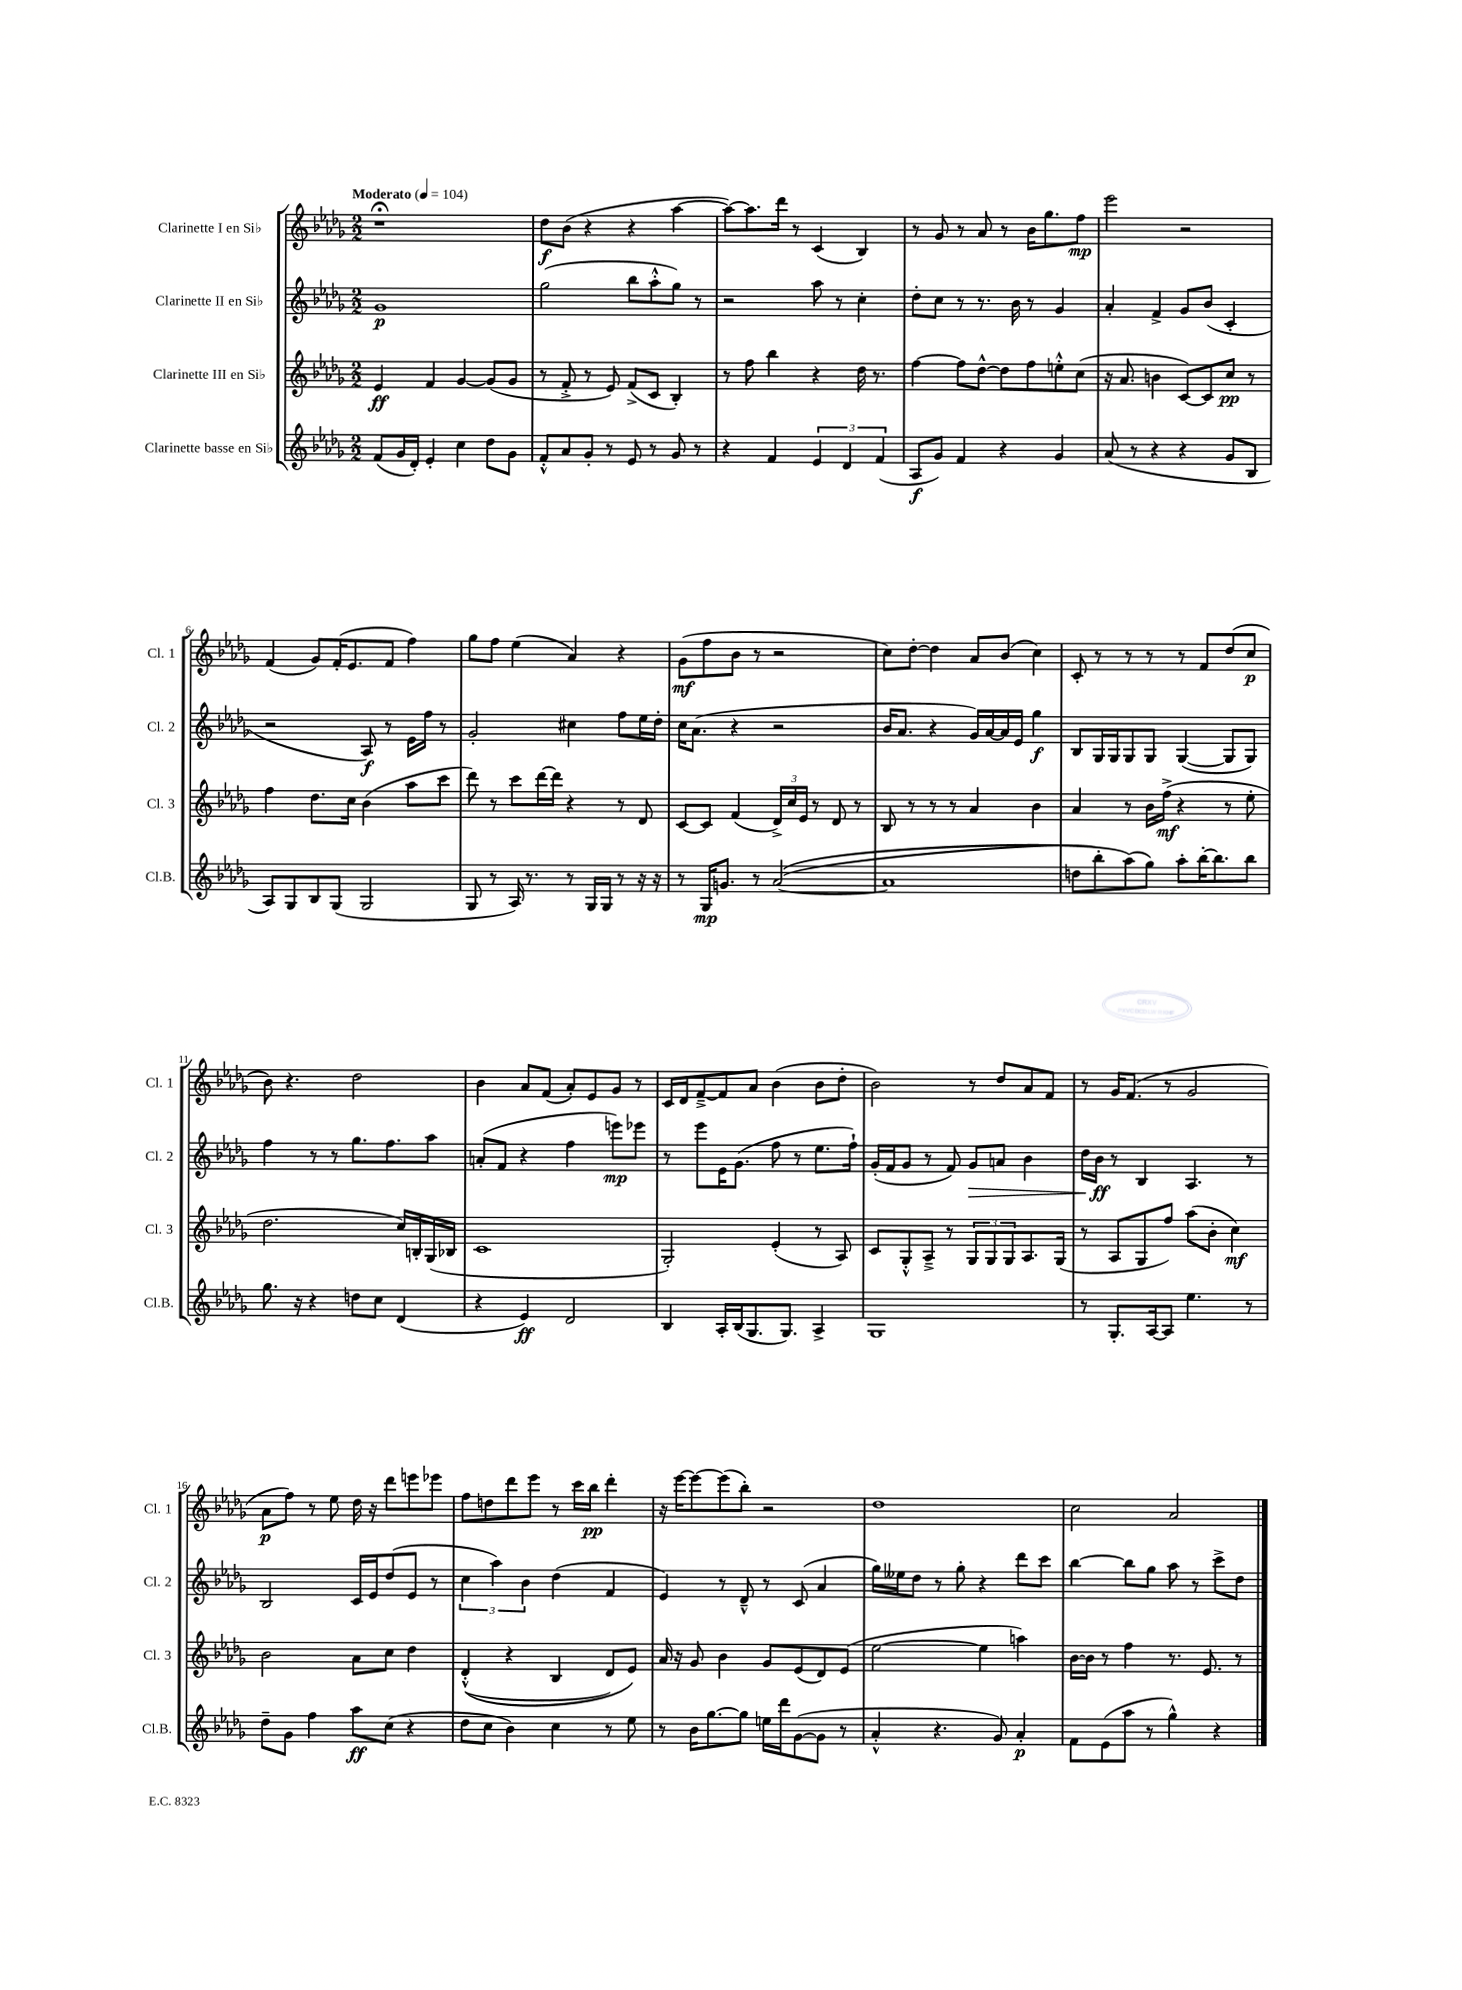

**kern	**dynam	**kern	**dynam	**kern	**dynam	**kern	**dynam
*part4	*part4	*part3	*part3	*part2	*part2	*part1	*part1
*staff4	*staff4	*staff3	*staff3	*staff2	*staff2	*staff1	*staff1
*I"Clarinette basse en Si♭	*	*I"Clarinette III en Si♭	*	*I"Clarinette II en Si♭	*	*I"Clarinette I en Si♭	*
*I'Cl.B.	*	*I'Cl. 3	*	*I'Cl. 2	*	*I'Cl. 1	*
*clefG2	*	*clefG2	*	*clefG2	*	*clefG2	*
*k[b-e-a-d-g-]	*	*k[b-e-a-d-g-]	*	*k[b-e-a-d-g-]	*	*k[b-e-a-d-g-]	*
*M2/2	*	*M2/2	*	*M2/2	*	*M2/2	*
*MM104	*	*MM104	*	*MM104	*	*MM104	*
=1	=1	=1	=1	=1	=1	=1	=1
!	!	!	!	!	!	!LO:TX:a:B:t=Moderato	!
(8f/L	.	4e-/	ff	1g-	p	1r;<	.
16g-/L	.	.	.	.	.	.	.
16d-'/JJ)	.	.	.	.	.	.	.
4e-'/	.	4f/	.	.	.	.	.
4cc\	.	[4g-/	.	.	.	.	.
8dd-\L	.	(8g-/L]	.	.	.	.	.
8g-\J	.	8g-/J	.	.	.	.	.
=2	=2	=2	=2	=2	=2	=2	=2
8f'^^/L	.	8r	.	(2gg-\	.	8dd-\L	f
8a-/	.	8f'^/	.	.	.	(8b-\J	.
8g-'/J	.	8r	.	.	.	4r	.
8r	.	8e-/)	.	.	.	.	.
8e-/	.	(8f^/L	.	8bb-\L	.	4r	.
8r	.	8c/J	.	8aa-'^^\	.	.	.
8g-/	.	4B-'/)	.	8gg-\J)	.	[4aa-\	.
8r	.	.	.	8r	.	.	.
=3	=3	=3	=3	=3	=3	=3	=3
4r	.	8r	.	2r	.	8aa-\L_)	.
.	.	8ff\	.	.	.	8.aa-\]	.
4f/	.	4bb-\	.	.	.	.	.
.	.	.	.	.	.	16ddd-\Jk	.
.	.	.	.	.	.	8r	.
6e-/	.	4r	.	8aa-\	.	(4c/	.
.	.	.	.	8r	.	.	.
6d-/	.	.	.	.	.	.	.
.	.	16dd-\	.	4cc'\	.	4B-/)	.
.	.	8.r	.	.	.	.	.
(6f/	.	.	.	.	.	.	.
=4	=4	=4	=4	=4	=4	=4	=4
8A-/L	f	[4ff\	.	8dd-'\L	.	8r	.
8g-/J)	.	.	.	8cc\J	.	8g-/	.
4f/	.	8ff\L]	.	8r	.	8r	.
.	.	[8dd-^^\J	.	8.r	.	8a-/	.
4r	.	8dd-\L]	.	.	.	8r	.
.	.	.	.	16b-\	.	.	.
.	.	8ff\	.	8r	.	16b-\KL	.
.	.	.	.	.	.	8.gg-\	.
4g-/	.	8een'^^\	.	4g-/	.	.	.
.	.	(8cc\J	.	.	.	8ff\J	mp
=5	=5	=5	=5	=5	=5	=5	=5
(8a-/	.	16r	.	4a-'/	.	2eee-\	.
.	.	8.a-/	.	.	.	.	.
8r	.	.	.	.	.	.	.
4r	.	4bn\	.	4f^/	.	.	.
4r	.	[8c/L)	.	8g-/L	.	2r	.
.	.	8c/]	.	(8b-/J	.	.	.
8g-/L	.	8cc/J	pp	4c'/	.	.	.
8B-/J	.	8r	.	.	.	.	.
!!LO:LB:g=z
=6	=6	=6	=6	=6	=6	=6	=6
8A-/L)	.	4ff\	.	2r	.	(4f/	.
8G-/	.	.	.	.	.	.	.
8B-/	.	8.dd-\L	.	.	.	8g-/L)	.
(8G-/J	.	.	.	.	.	(16f'/K	.
.	.	16cc\Jk	.	.	.	8.e-/	.
2G-/	.	(4b-\	.	8A-/)	f	.	.
.	.	.	.	8r	.	8f/J	.
.	.	8aa-\L	.	16e-\LL	.	4ff\)	.
.	.	.	.	16ff\JJ	.	.	.
.	.	8ccc\J	.	8r	.	.	.
=7	=7	=7	=7	=7	=7	=7	=7
8G-/	.	8ddd-\)	.	2g-'/	.	8gg-\L	.
8r	.	8r	.	.	.	8ff\J	.
16A-/)	.	8ccc\L	.	.	.	(4ee-\	.
8.r	.	.	.	.	.	.	.
.	.	[16ddd-\L	.	.	.	.	.
.	.	16ddd-\JJ]	.	.	.	.	.
8r	.	4r	.	4cc#X\	.	4a-/)	.
16G-/LL	.	.	.	.	.	.	.
16G-/JJ	.	.	.	.	.	.	.
8r	.	8r	.	8ff\L	.	4r	.
16r	.	8d-/	.	16ee-\L	.	.	.
16r	.	.	.	16dd-'\JJ	.	.	.
=8	=8	=8	=8	=8	=8	=8	=8
8r	.	[8c/L	.	16cc\KL	.	(8g-\L	mf
.	.	.	.	(8.a-\J	.	.	.
16G-/KL	mp	8c/J]	.	.	.	8ff\	.
8.gn/J	.	.	.	.	.	.	.
.	.	(4f/	.	4r	.	8b-\J	.
8r	.	.	.	.	.	8r	.
(([2a-/	.	24d-^/LL)	.	2r	.	2r	.
.	.	24cc/	.	.	.	.	.
.	.	24e-/JJ	.	.	.	.	.
.	.	8r	.	.	.	.	.
.	.	8d-/	.	.	.	.	.
.	.	8r	.	.	.	.	.
=9	=9	=9	=9	=9	=9	=9	=9
1a-]	.	8B-/	.	16b-/KL	.	8cc\L)	.
.	.	.	.	8.a-/J	.	.	.
.	.	8r	.	.	.	[8dd-'\J	.
.	.	8r	.	4r	.	4dd-\]	.
.	.	8r	.	.	.	.	.
.	.	4a-/	.	16g-/LL)	.	8a-/L	.
.	.	.	.	[16a-/	.	.	.
.	.	.	.	16a-/]	.	(8b-/J	.
.	.	.	.	16e-/JJ	.	.	.
.	.	4b-\	.	4gg-\	f	4cc\)	.
=10	=10	=10	=10	=10	=10	=10	=10
8ddn\L	.	4a-/	.	8B-/L	.	8c'/	.
8bb-'\)	.	.	.	16G-/L	.	8r	.
.	.	.	.	16G-/J	.	.	.
(8aa-\)	.	8r	.	8G-/	.	8r	.
8gg-\J)	.	16b-\LL	.	8G-/J	.	8r	.
.	.	(16ff^\JJ	mf	.	.	.	.
8aa-'\L	.	4r	.	([4G-/	.	8r	.
[16bb-'\K	.	.	.	.	.	8f/L	.
8.bb-\]	.	.	.	.	.	.	.
.	.	8r	.	8G-/L]	.	(8dd-/	.
8bb-\J	.	8ee-'\	.	8G-/J)	.	8cc/J	p
!!LO:LB:g=z
=11	=11	=11	=11	=11	=11	=11	=11
8.gg-\	.	2.dd-\	.	4ff\	.	8b-\)	.
.	.	.	.	.	.	4.r	.
16r	.	.	.	.	.	.	.
4r	.	.	.	8r	.	.	.
.	.	.	.	8r	.	.	.
8ddn\L	.	.	.	8.gg-\L	.	2dd-\	.
8cc\J	.	.	.	.	.	.	.
.	.	.	.	8.ff\	.	.	.
(4d-/	.	16cc/LL)	.	.	.	.	.
.	.	16Bn'/	.	.	.	.	.
.	.	(16G-/	.	8aa-\J	.	.	.
.	.	16B-X/JJ	.	.	.	.	.
=12	=12	=12	=12	=12	=12	=12	=12
4r	.	1c	.	(8an'/L	.	4b-\	.
.	.	.	.	8f/J	.	.	.
4e-/)	ff	.	.	4r	.	8a-/L	.
.	.	.	.	.	.	(8f/J	.
2d-/	.	.	.	4ff\	.	8a-'/L)	.
.	.	.	.	.	.	8e-/	.
.	.	.	.	8eeen\L)	mp	8g-/J	.
.	.	.	.	8eee-X\J	.	8r	.
=13	=13	=13	=13	=13	=13	=13	=13
4B-/	.	2G-'/)	.	8r	.	16c/LL	.
.	.	.	.	.	.	16d-/J	.
.	.	.	.	8eee-\L	.	[8f~^/	.
16A-'/LL	.	.	.	16e-\K	.	8f/]	.
(16B-/J	.	.	.	(8.g-\J	.	.	.
8.G-/	.	.	.	.	.	8a-/J	.
.	.	(4e-'/	.	8ff\	.	(4b-\	.
8.G-/J)	.	.	.	.	.	.	.
.	.	.	.	8r	.	.	.
4A-^/	.	8r	.	8.ee-\L	.	8b-\L	.
.	.	8A-/)	.	.	.	8dd-'\J	.
.	.	.	.	16ff`\Jk)	.	.	.
=14	=14	=14	=14	=14	=14	=14	=14
1G-	.	8c/L	.	(16g-'/LL	.	2b-\)	.
.	.	.	.	16f/J	.	.	.
.	.	8G-'^^/	.	8g-/J	.	.	.
.	.	8A-~^/J	.	8r	.	.	.
.	.	8r	.	8f/)	.	.	.
!	!	!	!	!	!LO:HP:b	!	!
.	.	12G-/L	.	8g-/L	>	8r	.
.	.	12G-/	.	.	.	.	.
.	.	.	.	8an/J	.	8dd-/L	.
.	.	12G-/	.	.	.	.	.
.	.	8.A-/	.	4b-\	.	8a-/	.
.	.	.	.	.	.	8f/J	.
.	.	(16G-/Jk	.	.	.	.	.
=15	=15	=15	=15	=15	=15	=15	=15
8r	.	8r	.	16dd-\LL	.	8r	.
.	.	.	.	16b-\JJ	ff	.	.
8.G-'/L	.	8A-/L	.	8r	]	16g-/KL	.
.	.	.	.	.	.	(8.f/J	.
.	.	8G-/	.	4B-/	.	.	.
[16A-/k	.	.	.	.	.	.	.
8A-/J]	.	8ff/J)	.	.	.	8r	.
4.ee-\	.	(8aa-\L	.	4.A-/	.	2g-/	.
.	.	8b-'\J	.	.	.	.	.
.	.	4cc\)	mf	.	.	.	.
8r	.	.	.	8r	.	.	.
!!LO:LB:g=z
=16	=16	=16	=16	=16	=16	=16	=16
8dd-~\L	.	2b-\	.	2B-/	.	8a-\L	p
8g-\J	.	.	.	.	.	8ff\J)	.
4ff\	.	.	.	.	.	8r	.
.	.	.	.	.	.	8ee-\	.
8aa-\L	ff	8a-\L	.	16c/LL	.	16dd-\	.
.	.	.	.	16e-/J	.	16r	.
(8cc\J	.	8cc\J	.	(8dd-/	.	8ddd-\L	.
4r	.	4dd-\	.	8e-/J	.	8eeen\	.
.	.	.	.	8r	.	8eee-X\J	.
=17	=17	=17	=17	=17	=17	=17	=17
8dd-\L	.	((4d-'^^/	.	6cc\	.	8ff\L	.
8cc\J	.	.	.	.	.	8ddn\	.
.	.	.	.	6aa-\)	.	.	.
4b-\)	.	4r	.	.	.	8ddd-\	.
.	.	.	.	6b-\	.	.	.
.	.	.	.	.	.	8eee-\J	.
4cc\	.	4B-/	.	(4dd-\	.	8r	.
.	.	.	.	.	.	16ccc\LL	.
.	.	.	.	.	.	16bb-\JJ	pp
8r	.	8d-/L)	.	4f/	.	4ddd-'\	.
8ee-\	.	8e-/J)	.	.	.	.	.
=18	=18	=18	=18	=18	=18	=18	=18
8r	.	16a-/	.	4e-/)	.	16r	.
.	.	16r	.	.	.	[16eee-\KL	.
16b-\KL	.	8g-/	.	.	.	8eee-\_	.
[8.gg-\	.	.	.	.	.	.	.
.	.	4b-\	.	8r	.	(8eee-\]	.
8gg-\J]	.	.	.	8d-~^^/	.	8bb-'\J)	.
16een\LL	.	8g-/L	.	8r	.	2r	.
16ddd-\J	.	.	.	.	.	.	.
([8g-\	.	(8e-/	.	(8c/	.	.	.
8g-\J]	.	8d-/)	.	4a-/	.	.	.
8r	.	(8e-/J	.	.	.	.	.
=19	=19	=19	=19	=19	=19	=19	=19
4a-'^^/	.	[2ee-\	.	16gg-\LL)	.	1dd-	.
.	.	.	.	16ee--X\J	.	.	.
.	.	.	.	8dd-\J	.	.	.
4.r	.	.	.	8r	.	.	.
.	.	.	.	8gg-'\	.	.	.
.	.	4ee-\]	.	4r	.	.	.
8g-/)	.	.	.	.	.	.	.
4a-'/	p	4aan\)	.	8ddd-\L	.	.	.
.	.	.	.	8ccc\J	.	.	.
=20	=20	=20	=20	=20	=20	=20	=20
8f\L	.	[16b-\LL	.	[4bb-\	.	2cc\	.
.	.	16b-\JJ]	.	.	.	.	.
(8e-\	.	8r	.	.	.	.	.
8aa-\J	.	4ff\	.	8bb-\L]	.	.	.
8r	.	.	.	8gg-\J	.	.	.
4gg-^^\)	.	8.r	.	8aa-\	.	2a-/	.
.	.	.	.	8r	.	.	.
.	.	8.e-/	.	.	.	.	.
4r	.	.	.	8ccc^\L	.	.	.
.	.	8r	.	8dd-\J	.	.	.
==	==	==	==	==	==	==	==
*-	*-	*-	*-	*-	*-	*-	*-
